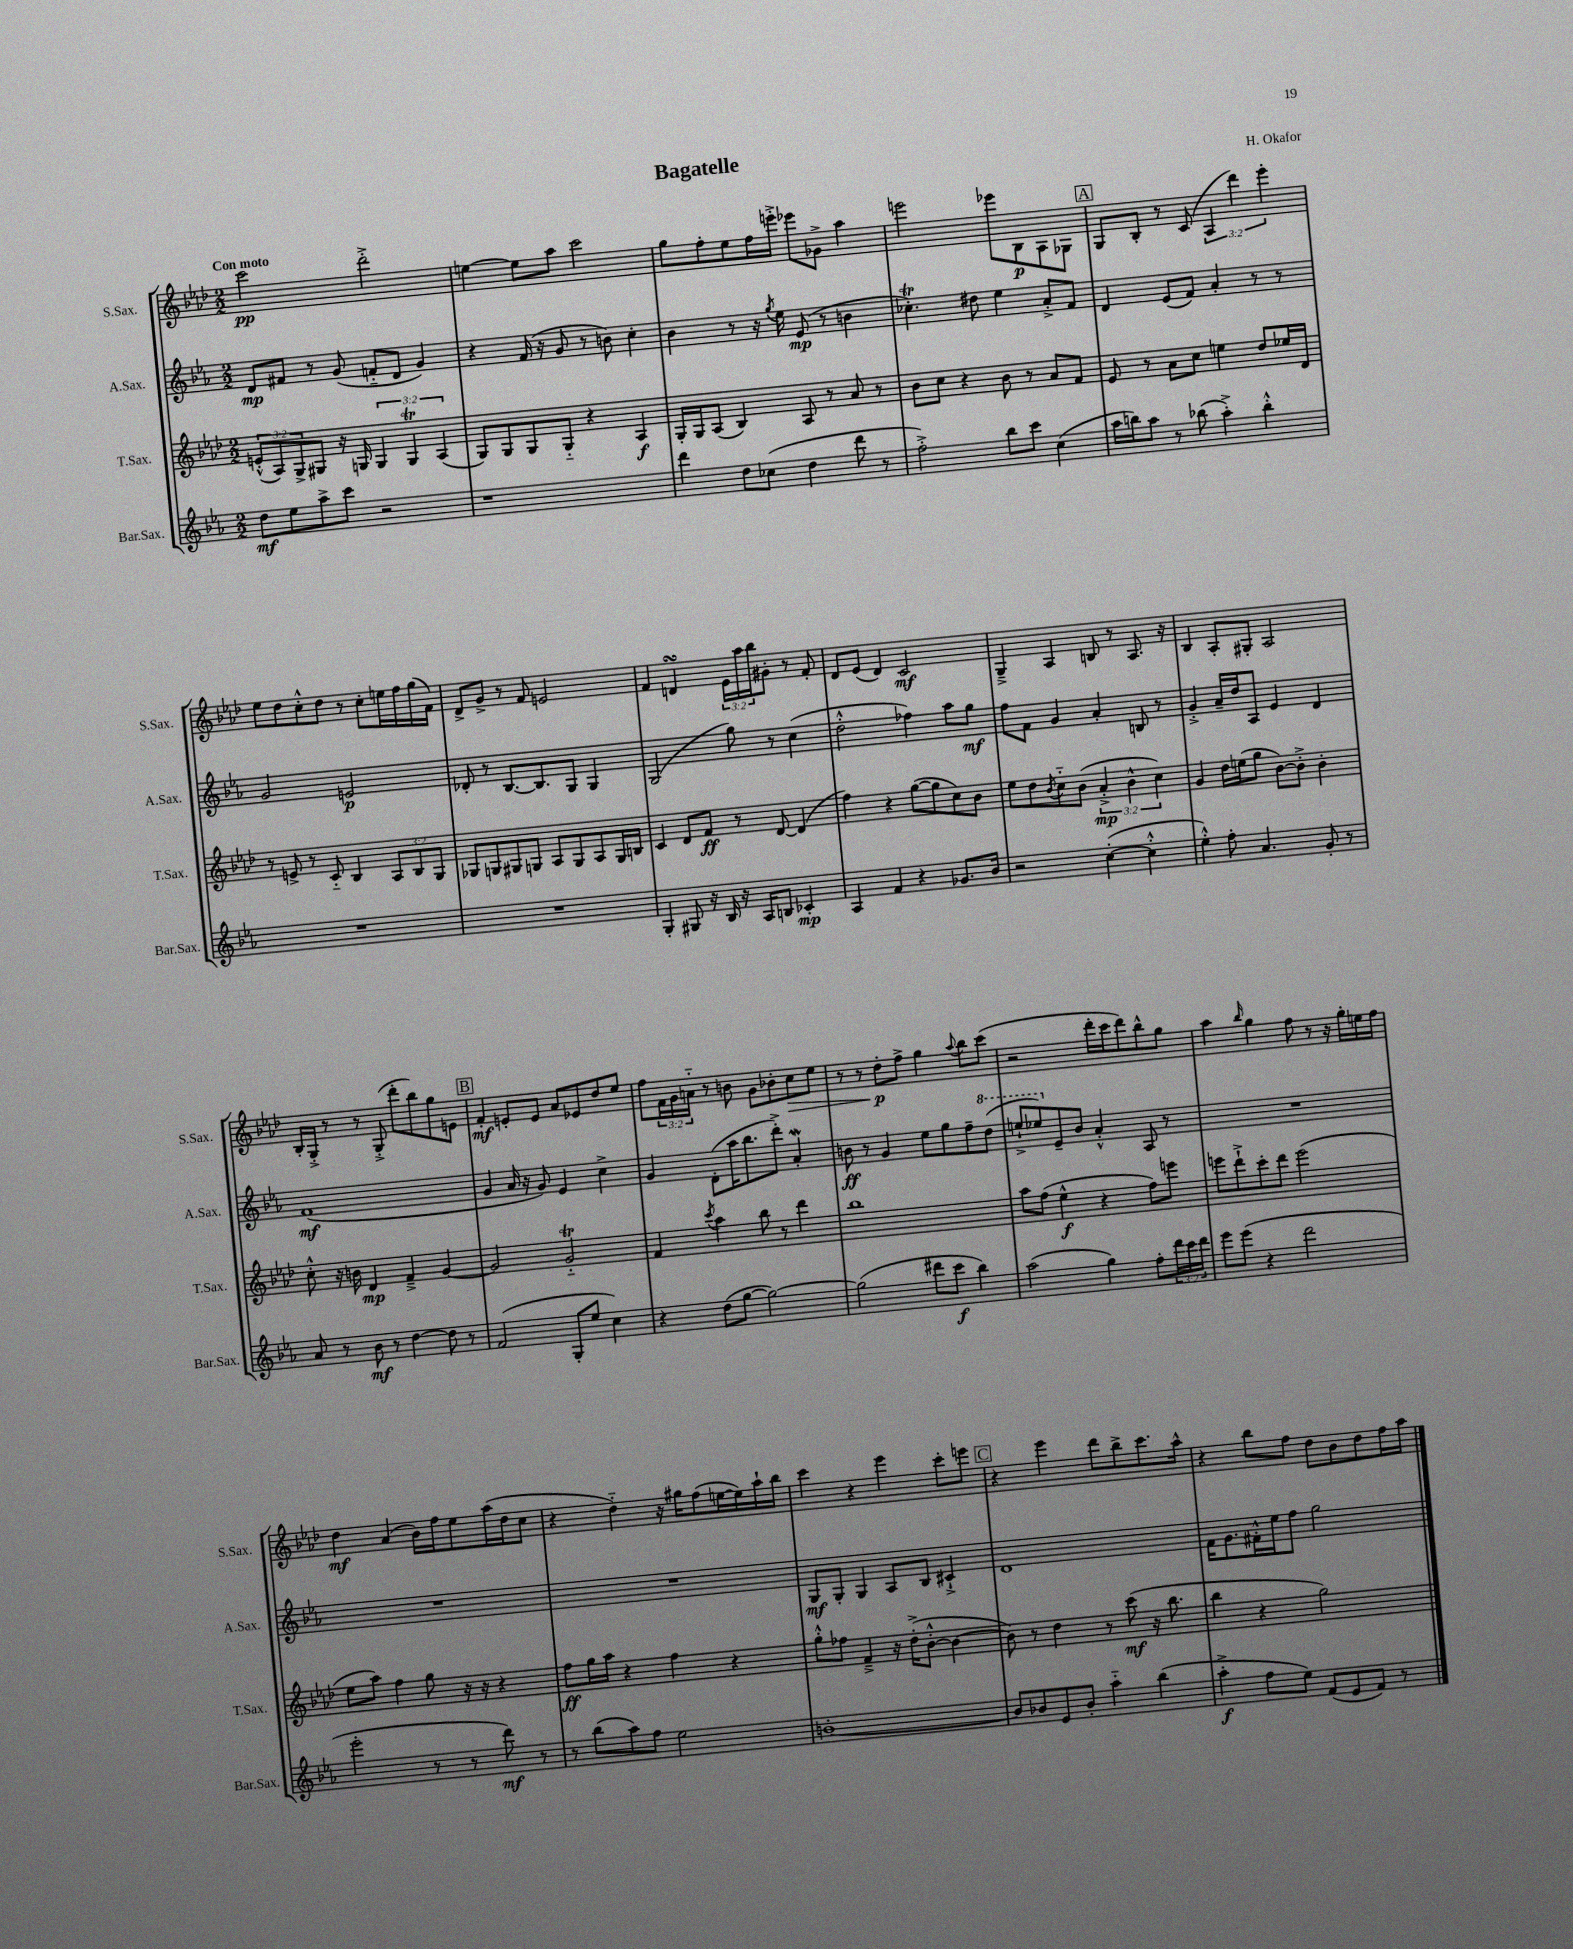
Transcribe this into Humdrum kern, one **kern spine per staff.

**kern	**dynam	**kern	**dynam	**kern	**dynam	**kern	**dynam
*part4	*part4	*part3	*part3	*part2	*part2	*part1	*part1
*staff4	*staff4	*staff3	*staff3	*staff2	*staff2	*staff1	*staff1
*I"Bar.Sax.	*	*I"T.Sax.	*	*I"A.Sax.	*	*I"S.Sax.	*
*I'Bar.Sax.	*	*I'T.Sax.	*	*I'A.Sax.	*	*I'S.Sax.	*
*clefG2	*	*clefG2	*	*clefG2	*	*clefG2	*
*k[b-e-a-]	*	*k[b-e-a-d-]	*	*k[b-e-a-]	*	*k[b-e-a-d-]	*
*M2/2	*	*M2/2	*	*M2/2	*	*M2/2	*
=1	=1	=1	=1	=1	=1	=1	=1
!	!	!	!	!	!	!LO:TX:a:B:t=Con moto	!
8dd\L	mf	(12en'^^/L	.	8d/L	mp	2ccc\	pp
.	.	12A-/)	.	.	.	.	.
8ee-\	.	.	.	8f#X/J	.	.	.
.	.	12G^/	.	.	.	.	.
8aa-^\	.	8G#X/J	.	8r	.	.	.
8ccc\J	.	16r	.	(8g/	.	.	.
.	.	16Gn/	.	.	.	.	.
2r	.	6G/	.	8fn/L	.	2ddd-'^\	.
.	.	.	.	8d/J	.	.	.
.	.	6Gt/	.	.	.	.	.
.	.	.	.	4g/)	.	.	.
.	.	(6A-/	.	.	.	.	.
=2	=2	=2	=2	=2	=2	=2	=2
1r	.	8G/L)	.	4r	.	[4een\	.
.	.	8G/	.	.	.	.	.
.	.	8G/	.	(16f/	.	8ee\L]	.
.	.	.	.	16r	.	.	.
.	.	8G/J	.	8g/	.	8aa-\J	.
.	.	4r	.	8r	.	2ccc\	.
.	.	.	.	8bn\)	.	.	.
.	.	4A-/	f	4cc'\	.	.	.
=3	=3	=3	=3	=3	=3	=3	=3
4ddd\	.	16G'/LL	.	4b-\	.	8gg\L	.
.	.	16G/J	.	.	.	.	.
.	.	(8A-/J	.	.	.	8ff'\	.
8dd\L	.	4B-/)	.	8r	.	8ee-\	.
(8cc-X\J	.	.	.	16r	.	16ff\L	.
.	.	.	.	8qgg/	.	.	.
.	.	.	.	16ee-\	.	16eeen'^\JJ	.
4dd\	.	8A-/	.	(8e-/	mp	8eee-X\L	.
.	.	8r	.	8r	.	8g-X^\J	.
8ddd\	.	8a-/	.	4bn\	.	4aa-\	.
8r	.	8r	.	.	.	.	.
=4	=4	=4	=4	=4	=4	=4	=4
2ff'^\)	.	8b-\L	.	4.cc-XT'\)	.	2eeen\	.
.	.	8cc\J	.	.	.	.	.
.	.	4r	.	.	.	.	.
.	.	.	.	8dd#X\	.	.	.
8bb-\L	.	8b-\	.	4ee-\	.	8eee-X\L	.
8ccc\J	.	8r	.	.	.	8B-\	p
(4cc\	.	8a-/L	.	8a-'^/L	.	8A-\	.
.	.	8f/J	.	8f/J	.	8G-X\J	.
!!LO:REH:place=s1:t=A
=5	=5	=5	=5	=5	=5	=5	=5
16aa-\LL	.	8e-/	.	4d/	.	8G/L	.
16bbn\J)	.	.	.	.	.	.	.
8aa-\J	.	8r	.	.	.	8B-'/J	.
8r	.	8a-\L	.	(8e-/L	.	8r	.
(8bb-X\	.	8cc\J	.	8f/J)	.	(8c/	.
4aa-'^\)	.	4een\	.	4a-'/	.	6A-/	.
.	.	.	.	.	.	6ddd-\)	.
4bb-'^^\	.	8dd-/L	.	8r	.	.	.
.	.	.	.	.	.	6eee-'\	.
.	.	16ee-X/L	.	8r	.	.	.
.	.	16d-/JJ	.	.	.	.	.
!!LO:LB:g=z
=6	=6	=6	=6	=6	=6	=6	=6
1r	.	8r	.	2g/	.	8ee-\L	.
.	.	8en^/	.	.	.	8dd-\	.
.	.	8r	.	.	.	8cc'^^\	.
.	.	8c/	.	.	.	8dd-\J	.
.	.	4B-/	.	2en/	p	8r	.
.	.	.	.	.	.	8cc'\L	.
.	.	12A-/L	.	.	.	16een\L	.
.	.	.	.	.	.	16ff\	.
.	.	12B-/	.	.	.	.	.
.	.	.	.	.	.	(16gg\	.
.	.	12G/J	.	.	.	.	.
.	.	.	.	.	.	16f\JJ)	.
=7	=7	=7	=7	=7	=7	=7	=7
1r	.	8G-X/L	.	8d-X'/	.	8d-^/L	.
.	.	8Gn/	.	8r	.	8g^/J	.
.	.	8G#X/	.	[8.B-/L	.	8r	.
.	.	8Gn/J	.	.	.	8f/	.
.	.	.	.	8.B-/]	.	.	.
.	.	8A-/L	.	.	.	2en/	.
.	.	8G/	.	8G/J	.	.	.
.	.	8A-/	.	4G/	.	.	.
.	.	16G/L	.	.	.	.	.
.	.	16Bn/JJ	.	.	.	.	.
=8	=8	=8	=8	=8	=8	=8	=8
4G'/	.	4c/	.	(2G/	.	4f/	.
8G#X/	.	8d-/L	.	.	.	4dnsSsS/	.
16r	.	8f/J	ff	.	.	.	.
16B-/	.	.	.	.	.	.	.
16r	.	8r	.	8gg\)	.	24e-\LL	.
.	.	.	.	.	.	24aa-\	.
16A-/KL	.	.	.	.	.	.	.
.	.	.	.	.	.	24bb-\J	.
8Bn/J	.	[8d-/	.	8r	.	8g#X'\J	.
4c-X'/	mp	(4d-/]	.	(4cc\	.	8r	.
.	.	.	.	.	.	8f'/	.
=9	=9	=9	=9	=9	=9	=9	=9
4A-/	.	4ff\)	.	2dd'^^\	.	8d-/L	.
.	.	.	.	.	.	(8e-/J	.
4f/	.	4r	.	.	.	4d-/)	.
4r	.	([8gg\L	.	4ff-X\)	.	2c/	mf
.	.	8gg\]	.	.	.	.	.
8.g-X/L	.	8cc\)	.	8aa-\L	.	.	.
.	.	8b-\J	.	8gg\J	mf	.	.
16b-/Jk	.	.	.	.	.	.	.
=10	=10	=10	=10	=10	=10	=10	=10
2r	.	8ee-\L	.	8ff\L	.	4G~^/	.
.	.	8dd-\	.	8f\J	.	.	.
.	.	8qb-/	.	.	.	.	.
.	.	8cc\	.	4g/	.	4A-/	.
.	.	(8b-\J	.	.	.	.	.
([4cc'\	.	6a-'^/	mp	4a-'/	.	8Bn/	.
.	.	.	.	.	.	8r	.
.	.	6b-^^\	.	.	.	.	.
4cc'^^\]	.	.	.	8Bn/	.	8.A-/	.
.	.	6cc\)	.	.	.	.	.
.	.	.	.	8r	.	.	.
.	.	.	.	.	.	16r	.
=11	=11	=11	=11	=11	=11	=11	=11
4ee-'^^\)	.	4g/	.	4g'^/	.	4B-/	.
8ff'\	.	16dd-\LL	.	16a-~/LL	.	8A-'/L	.
.	.	(16een\J	.	16dd/J	.	.	.
4.a-/	.	8gg\J	.	8A-/J	.	8G#X'/J	.
.	.	[8b-\L)	.	4e-/	.	2A-/	.
.	.	8b-'^\J]	.	.	.	.	.
8g'/	.	4b-'\	.	4d/	.	.	.
8r	.	.	.	.	.	.	.
!!LO:LB:g=z
=12	=12	=12	=12	=12	=12	=12	=12
8a-/	.	8cc'^^\	.	(1f	mf	16B-'/LL	.
.	.	.	.	.	.	16G'^/JJ	.
8r	.	16r	.	.	.	8r	.
.	.	16bn\	.	.	.	.	.
8b-\	mf	4d-/	mp	.	.	8r	.
8r	.	.	.	.	.	(8G'^/	.
[4dd\	.	4f~^/	.	.	.	8ddd-'\L	.
.	.	.	.	.	.	8bb-\)	.
8dd\]	.	[4g/	.	.	.	8gg\	.
8r	.	.	.	.	.	8en\J	.
!!LO:REH:place=s1:t=B
=13	=13	=13	=13	=13	=13	=13	=13
(2f/	.	2g/]	.	4g/	.	4f'/	mf
.	.	.	.	16a-/	.	8en'/L	.
.	.	.	.	16r	.	.	.
.	.	.	.	8g/)	.	8e/J	.
8G'/L	.	2gt/	.	4e-/	.	8a-/L	.
8ee-/J	.	.	.	.	.	8e-X/	.
4cc\)	.	.	.	4cc^\	.	8dd-/	.
.	.	.	.	.	.	8ee-/J	.
=14	=14	=14	=14	=14	=14	=14	=14
4r	.	4f/	.	4g/	.	8ff\L	.
.	.	.	.	.	.	24f\L	.
.	.	.	.	.	.	24g\	.
.	.	.	.	.	.	24an\JJ	.
.	.	8qccc/	.	.	.	.	.
(8dd\L	.	4aa-\	.	(8d'\L	.	8r	.
[8gg\J	.	.	.	16aa-\K	.	8bn\	.
.	.	.	.	8.bb-\	.	.	.
2gg\_)	.	8bb-\	.	.	.	8g\L	.
.	.	8r	.	8ddd'^\J)	.	8b-X'\	.
!	!	!	!	!	!	!	!LO:HP:b
.	.	4ddd-\	.	4a-w'/	.	8cc\	>
.	.	.	.	.	.	8ee-\J	.
=15	=15	=15	=15	=15	=15	=15	=15
(2gg\]	.	1bb-	.	8bn\	ff	8r	.
.	.	.	.	8r	.	8r	.
.	.	.	.	4g/	.	8dd-'\L	p
.	.	.	.	.	.	8ff^\J	]
8ddd#X\L	.	.	.	8ee-\L	.	4gg\	.
8ccc\J	f	.	.	8gg\	.	.	.
.	.	.	.	.	.	8qqaa-/	.
4bb-\)	.	.	.	8ff~\	.	8bb-\L	.
*	*	*	*	*8va	*	*	*
.	.	.	.	(8ddd\J	.	(8ccc\J	.
=16	=16	=16	=16	=16	=16	=16	=16
(2aa-\	.	8aa-\L	.	8eeen`^/L	.	2r	.
.	.	(8ff\J	.	8eee-X/)	.	.	.
*	*	*	*	*X8va	*	*	*
.	.	4ee-^^\	f	8e-~/	.	.	.
.	.	.	.	8b-/J	.	.	.
4gg\)	.	4r	.	4a-'^^/	.	16ddd-'\LL	.
.	.	.	.	.	.	16ccc\J	.
.	.	.	.	.	.	8ddd-\)	.
8ff'\L	.	8ff\L)	.	8A-/	.	8bb-^^\	.
24ddd\L	.	8eeen\J	.	8r	.	8gg\J	.
24ccc\	.	.	.	.	.	.	.
24ddd\JJ	.	.	.	.	.	.	.
=17	=17	=17	=17	=17	=17	=17	=17
8eee-\L	.	8eeen\L	.	1r	.	4aa-\	.
(8eee-\J	.	8ddd-`^\	.	.	.	.	.
.	.	.	.	.	.	16qqbb-/	.
4r	.	8ccc'\	.	.	.	4gg\	.
.	.	8ddd-\J	.	.	.	.	.
2ddd\	.	(2eee\	.	.	.	8ff\	.
.	.	.	.	.	.	8r	.
.	.	.	.	.	.	16r	.
.	.	.	.	.	.	16gg'\LL	.
.	.	.	.	.	.	16een\	.
.	.	.	.	.	.	16ff\JJ	.
!!LO:LB:g=z
=18	=18	=18	=18	=18	=18	=18	=18
2eee-'\	.	8ee-\L	.	1r	.	4dd-\	mf
.	.	8aa-\J)	.	.	.	.	.
.	.	4ff\	.	.	.	(4a-/	.
8r	.	8gg\	.	.	.	16b-\LL)	.
.	.	.	.	.	.	16ff\J	.
8r	.	16r	.	.	.	8ee-\	.
.	.	16r	.	.	.	.	.
8ddd\)	mf	4r	.	.	.	(16aa-\L	.
.	.	.	.	.	.	16dd-\J	.
8r	.	.	.	.	.	8cc\J	.
=19	=19	=19	=19	=19	=19	=19	=19
8r	.	8ff\L	ff	1r	.	4r	.
(8bb-\L	.	16gg\L	.	.	.	.	.
.	.	16aa-\JJ	.	.	.	.	.
8aa-\)	.	4r	.	.	.	4dd-\)	.
8ff\J	.	.	.	.	.	.	.
2ee-\	.	4ff\	.	.	.	16r	.
.	.	.	.	.	.	16gg#X\KL	.
.	.	.	.	.	.	(8ff\	.
.	.	4r	.	.	.	[16een\L	.
.	.	.	.	.	.	16ee\])	.
.	.	.	.	.	.	16aa-`\	.
.	.	.	.	.	.	16bb-\JJ	.
=20	=20	=20	=20	=20	=20	=20	=20
[1bn'	.	8gg'^^\L	.	8G/L	mf	4ccc\	.
.	.	8ff-X\J	.	8G'/J	.	.	.
.	.	4f~^/	.	4G/	.	4r	.
.	.	16r	.	8A-/L	.	4eee-\	.
.	.	(16dd-'^\KL	.	.	.	.	.
.	.	[8b-'^^\J	.	8B-/J	.	.	.
.	.	4b-\_	.	4c#X`^/	.	8ccc'\L	.
.	.	.	.	.	.	8eeen\J	.
!!LO:REH:place=s1:t=C
=21	=21	=21	=21	=21	=21	=21	=21
8b/L]	.	8b-\])	.	1d	.	4r	.
8b-X/	.	8r	.	.	.	.	.
8e-/	.	4dd-\	.	.	.	4eee-\	.
8b-'/J	.	.	.	.	.	.	.
4aa-\	.	8r	.	.	.	8ddd-\L	.
.	.	(8ccc\	mf	.	.	8bb-^\	.
(4bb-\	.	16r	.	.	.	8.ccc\	.
.	.	8.bb-\	.	.	.	.	.
.	.	.	.	.	.	16aa-^^\Jk	.
=22	=22	=22	=22	=22	=22	=22	=22
4aa-'^\	f	4bb-\	.	16f\KL	.	4r	.
.	.	.	.	8.g\	.	.	.
8ff\L	.	4r	.	16f#X'^^\L	.	8bb-\L	.
.	.	.	.	16ee-\J	.	.	.
8ee-\J)	.	.	.	8ff\J	.	8ff\J	.
(8f/L	.	2gg\)	.	2gg\	.	8dd-\L	.
8e-/	.	.	.	.	.	8b-\	.
8f/J)	.	.	.	.	.	8dd-\	.
8r	.	.	.	.	.	16ff\L	.
.	.	.	.	.	.	16aa-\JJ	.
==	==	==	==	==	==	==	==
*-	*-	*-	*-	*-	*-	*-	*-
